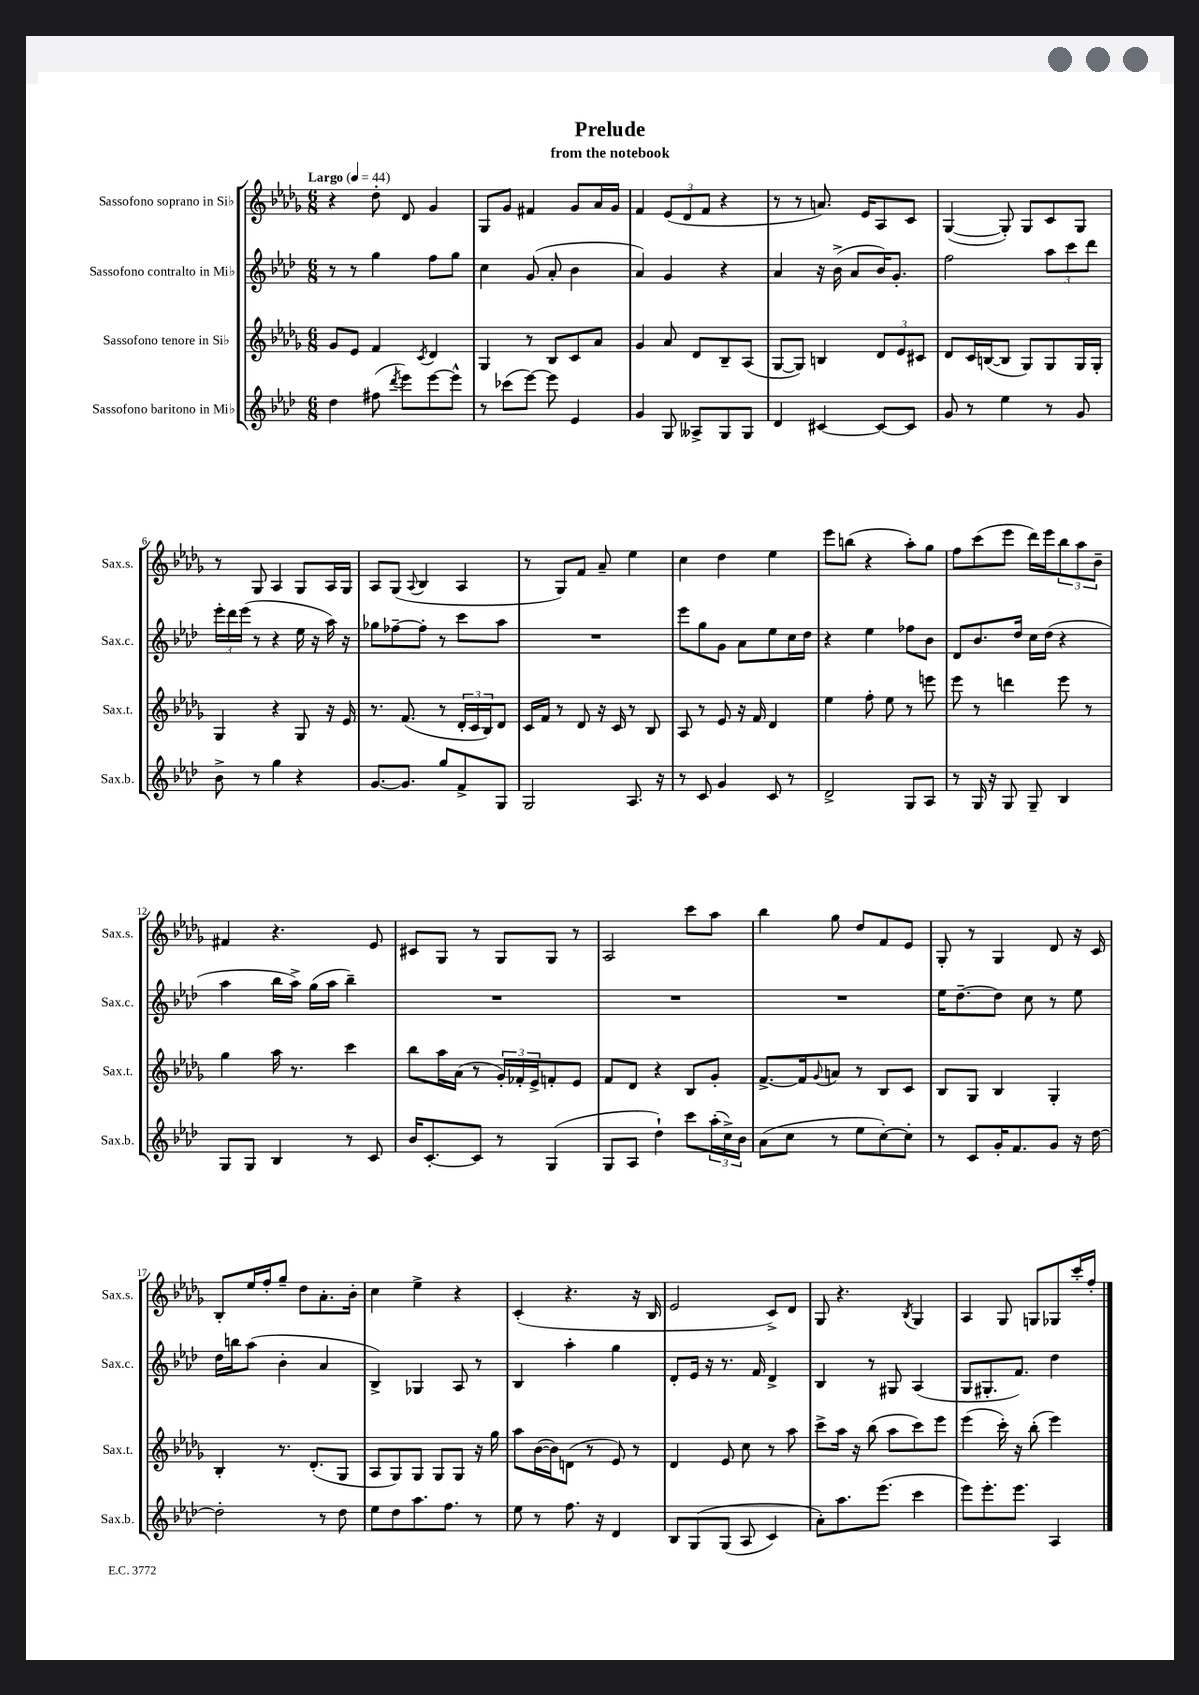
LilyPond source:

\header { title = "Prelude" subtitle = "from the notebook" }
<<
\new StaffGroup <<
\new Staff = "s0" \with { instrumentName = "Sassofono soprano in Sib" shortInstrumentName = "Sax.s." } {
    \clef treble \key des \major \numericTimeSignature \time 6/8 \tempo "Largo" 4 = 44
    r4 des''8-. des'8 ges'4 |
    ges8 ges'8 fis'4 ges'8 aes'16 ges'16 |
    f'4 \tuplet 3/2 { ees'8( des'8 f'8 } r4 |
    r8 r8 a'8.) ees'16 aes8 c'8 |
    ges4~( ges8-.) ges8 c'8 ges8 |
    r8 ges8 aes4 ges8 aes16 ges16 |
    aes8 ges8( \appoggiatura { aes8 } bes4 aes4 |
    r8 ges8) f'8 aes'8-- ees''4 |
    c''4 des''4 ees''4 |
    ees'''8 b''8( r4 aes''8-.) ges''8 |
    f''8 c'''8( ees'''8 des'''16) ees'''16 \tuplet 3/2 { bes''8 aes''8 bes'8-- } |
    fis'4 r4. ees'8 |
    cis'8 ges8 r8 ges8 ges8 r8 |
    aes2 c'''8 aes''8 |
    bes''4 ges''8 des''8 f'8 ees'8 |
    ges8-. r8 ges4 des'8 r16 c'16 |
    bes8-. ees''16 f''16-. ges''8-- des''8 aes'8.-. bes'16-. |
    c''4 ees''4-> r4 |
    c'4-.( r4. r16 bes16 |
    ees'2 c'8->) des'8 |
    ges8 r4. \acciaccatura { bes8 } ges4 |
    aes4 ges8 g8 ges8 c'''16-. f''16-. \bar "|." |
}
\new Staff = "s1" \with { instrumentName = "Sassofono contralto in Mib" shortInstrumentName = "Sax.c." } {
    \clef treble \key aes \major \numericTimeSignature \time 6/8
    r8 r8 g''4 f''8 g''8 |
    c''4 g'8( aes'8-. bes'4 |
    aes'4) g'4 r4 |
    aes'4 r16 bes'16->( aes'8 bes'16) g'8.-. |
    f''2 \tuplet 3/2 { aes''8 c'''8 des'''8 } |
    \tuplet 3/2 { ees'''16-. des'''16 ees'''16( } r8 r4 ees''16 r16 aes''16) r16 |
    ges''8 fes''8~-- fes''8-. r8 c'''8 aes''8 |
    R2. |
    ees'''8 g''8 g'8 aes'8 ees''8 c''16 des''16 |
    r4 ees''4 fes''8 bes'8 |
    des'8 bes'8. des''16 c''16 des''16( r4 |
    aes''4 bes''16 aes''16->) g''16( aes''16 bes''4--) |
    R2. |
    R2. |
    R2. |
    ees''16 des''8.~-- des''8 c''8 r8 ees''8 |
    des''16 b''16 aes''8( bes'4-. aes'4 |
    bes4->) ges4 aes8 r8 |
    bes4 aes''4-. g''4 |
    des'8-. ees'16 r16 r8. f'16 des'4-> |
    bes4 r8 gis8 aes4( |
    g8 gis8.-. f'8.) des''4 \bar "|." |
}
\new Staff = "s2" \with { instrumentName = "Sassofono tenore in Sib" shortInstrumentName = "Sax.t." } {
    \clef treble \key des \major \numericTimeSignature \time 6/8
    ges'8 ees'8 f'4 \acciaccatura { c'8 } des'4 |
    ges4 r8 bes8 c'8 aes'8 |
    ges'4 aes'8 des'8 bes8-- aes8( |
    ges8~ ges8) b4 \tuplet 3/2 { des'8 ees'8 cis'8 } |
    des'8 c'16 b16~( b8 ges8) ges8 ges16 ges16-. |
    ges4 r4 ges8 r16 ees'16 |
    r8. f'8.( r8 \tuplet 3/2 { des'16-. c'16 bes16) } des'8 |
    c'16 f'16 r8 des'8 r16 c'16 r8 bes8 |
    aes8 r8 ees'8 r16 f'16 des'4 |
    ees''4 f''8-. ees''8 r8 e'''8 |
    ees'''8 r8 d'''4 ees'''8 r8 |
    ges''4 aes''16 r8. c'''4 |
    bes''8 aes''16 aes'16( r8 \tuplet 3/2 { ges'16-.) fes'16-. ees'16-> } f'8-. ees'8 |
    f'8 des'8 r4 bes8 ges'8-. |
    f'8.~-> f'16 \appoggiatura { ges'8 } a'8 r8 bes8 c'8 |
    bes8 ges8 bes4 ges4-. |
    bes4-. r8. des'8.-.( ges8 |
    aes8 ges8) ges8 ges8 ges8 r16 ges''16 |
    aes''8 bes'16~( bes'16) d'8( r8 ees'8) r8 |
    des'4 ees'8 c''8 r8 aes''8 |
    c'''8-> aes''16 r16 bes''8( aes''8 c'''8) ees'''8 |
    ees'''4( c'''16-.) r16 bes''8-.( ees'''4) \bar "|." |
}
\new Staff = "s3" \with { instrumentName = "Sassofono baritono in Mib" shortInstrumentName = "Sax.b." } {
    \clef treble \key aes \major \numericTimeSignature \time 6/8
    des''4 fis''8( \acciaccatura { des'''8 } ees'''8) ees'''8~ ees'''8-^ |
    r8 ces'''8( ees'''8~) ees'''8 ees'4 |
    g'4 g8 aeses8-> g8 g8 |
    des'4 cis'4~ cis'8~ cis'8 |
    g'8 r8 ees''4 r8 g'8 |
    bes'8-> r8 g''4 r4 |
    g'8.~ g'8. g''8 f'8-> g8 |
    g2 aes8. r16 |
    r8 c'8 g'4 c'8 r8 |
    des'2-> g8 aes8 |
    r8 g16 r16 g8 g8-- bes4 |
    g8 g8 bes4 r8 c'8 |
    bes'16 c'8.~-. c'8 r8 g4( |
    g8 aes8 des''4-!) c'''8 \tuplet 3/2 { aes''16-.( c''16->) bes'16 } |
    aes'8( c''8 r8 ees''8 c''8~-.) c''8-. |
    r8 c'8 g'16-. f'8. g'8 r16 des''16~ |
    des''2-. r8 des''8 |
    ees''8 des''8 aes''8. f''8. r8 |
    ees''8 r8 f''8. r16 des'4 |
    bes8 g8\( g8( aes8 c'4) |
    aes'8-.\) aes''8. ees'''8.( c'''4 |
    ees'''8) ees'''8.-. ees'''8. aes4 \bar "|." |
}
>>
>>
